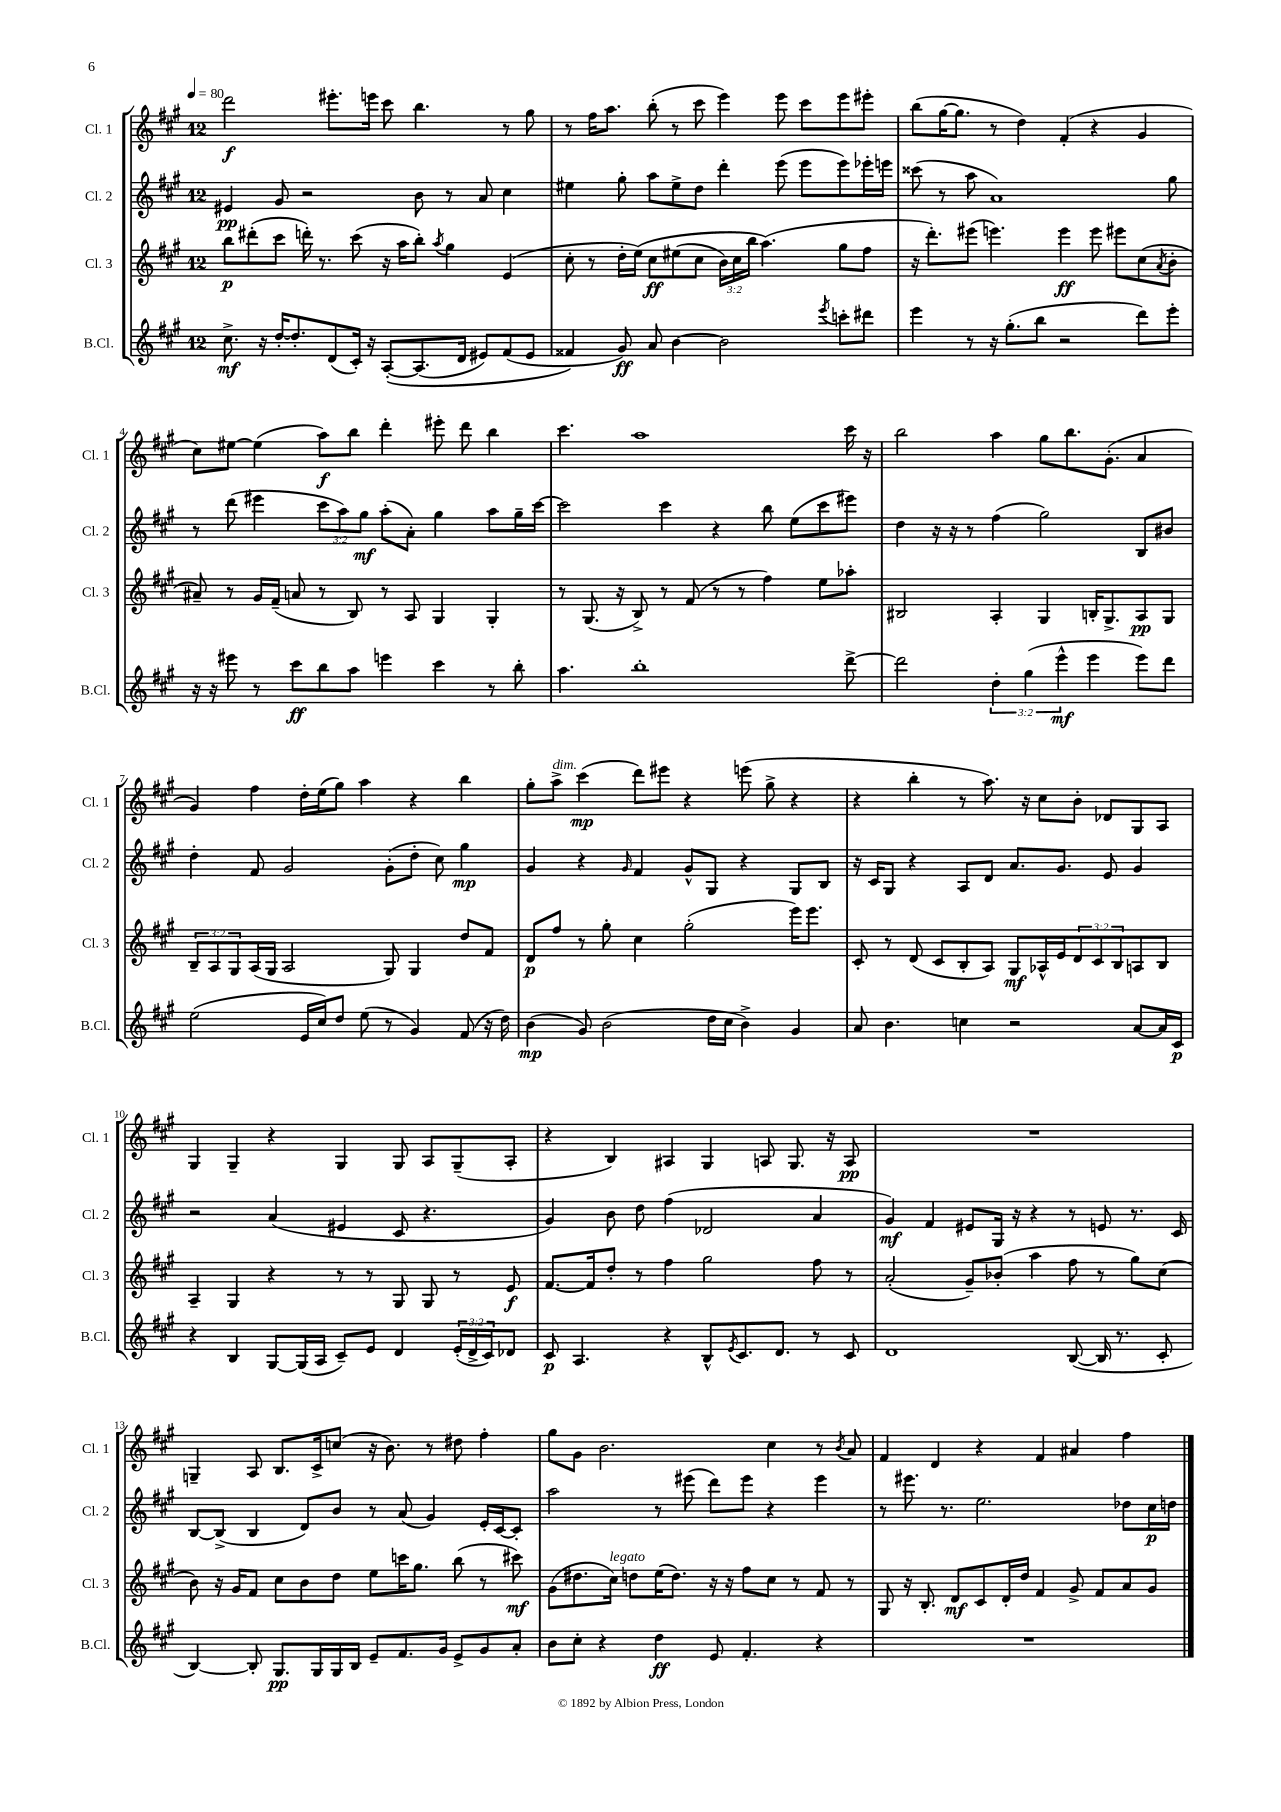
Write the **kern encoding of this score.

**kern	**dynam	**kern	**dynam	**kern	**dynam	**kern	**dynam
*part4	*part4	*part3	*part3	*part2	*part2	*part1	*part1
*staff4	*staff4	*staff3	*staff3	*staff2	*staff2	*staff1	*staff1
*I"B.Cl.	*	*I"Cl. 3	*	*I"Cl. 2	*	*I"Cl. 1	*
*I'B.Cl.	*	*I'Cl. 3	*	*I'Cl. 2	*	*I'Cl. 1	*
*clefG2	*	*clefG2	*	*clefG2	*	*clefG2	*
*k[f#c#g#]	*	*k[f#c#g#]	*	*k[f#c#g#]	*	*k[f#c#g#]	*
*M12/8	*	*M12/8	*	*M12/8	*	*M12/8	*
*MM80	*	*MM80	*	*MM80	*	*MM80	*
=1	=1	=1	=1	=1	=1	=1	=1
8.cc#^\	mf	8bb\L	p	4e#X/	pp	2ddd\	f
.	.	(8ddd#X'\	.	.	.	.	.
16r	.	.	.	.	.	.	.
[16dd'/KL	.	8ccc#\J	.	8g#/	.	.	.
8.dd'/]	.	.	.	.	.	.	.
.	.	16dddn'\)	.	2r	.	.	.
.	.	8.r	.	.	.	.	.
(8d/	.	.	.	.	.	8.eee#X'\L	.
16c#'/Jk)	.	(8ccc#\	.	.	.	.	.
16r	.	.	.	.	.	16eeen\Jk	.
([8A'/L	.	16r	.	.	.	8ccc#\	.
.	.	16aa\KL	.	.	.	.	.
(8.A/]	.	8bb'\J)	.	8b\	.	4.bb\	.
.	.	8qaa/	.	.	.	.	.
.	.	4gg#\	.	8r	.	.	.
16d/Jk	.	.	.	.	.	.	.
8e#X/L)	.	.	.	8a/	.	.	.
(8f#/	.	(4e/	.	4cc#\	.	8r	.
8e#/J	.	.	.	.	.	8gg#\	.
=2	=2	=2	=2	=2	=2	=2	=2
4f##X/)	.	8cc#'\	.	4ee#X\	.	8r	.
.	.	8r	.	.	.	16ff#\KL	.
.	.	.	.	.	.	8.aa\J	.
8g#/)	ff	16dd'\LL	.	8gg#'\	.	.	.
.	.	(16ee\JJ)	.	.	.	.	.
8a/	.	8cc#\L	ff	8aa\L	.	(8bb'\	.
[4b\	.	(8ee#X\	.	8ee#^\	.	8r	.
.	.	8cc#\J	.	8dd\J	.	8ccc#\	.
2b\]	.	24b\LL)	.	4ddd'\	.	4eee\)	.
.	.	24cc#\	.	.	.	.	.
.	.	24bb\JJ	.	.	.	.	.
.	.	(4.aa\)	.	.	.	.	.
.	.	.	.	(8eee\	.	8eee\	.
.	.	.	.	8eee\L	.	8ccc#\L	.
8qeee/	.	.	.	.	.	.	.
8cccn'\L	.	8gg#\L	.	8eee\)	.	8eee\	.
8ddd#X\J	.	8ff#\J	.	16eee-X'\L	.	8eee#X'\J	.
.	.	.	.	16eeen\JJ	.	.	.
=3	=3	=3	=3	=3	=3	=3	=3
4eee\	.	16r	.	(8ccc##X\	.	(8bb\L	.
.	.	8.ddd'\L)	.	.	.	.	.
.	.	.	.	8r	.	[16gg#\K	.
.	.	.	.	.	.	8.gg#\J]	.
8r	.	(8eee#X\J	.	8aa\	.	.	.
16r	.	4.eeen\)	.	1a)	.	8r	.
(8.gg#'\L	.	.	.	.	.	.	.
.	.	.	.	.	.	4dd\)	.
8bb\J	.	.	.	.	.	.	.
2r	.	4eee\	ff	.	.	(4f#'/	.
.	.	8eee\	.	.	.	4r	.
.	.	8eee#X\L	.	.	.	.	.
8ddd\L)	.	(8cc#\	.	.	.	4g#/	.
.	.	8qa/	.	.	.	.	.
8eee'\J	.	8b'\J	.	8gg#\	.	.	.
!!LO:LB:g=z
=4	=4	=4	=4	=4	=4	=4	=4
16r	.	8a#X~/)	.	8r	.	8cc#\L)	.
16r	.	.	.	.	.	.	.
8eee#X\	.	8r	.	(8ddd\	.	[8ee#X\J	.
8r	.	16g#/LL	.	4eee#X\	.	(4ee#\]	.
.	.	(16f#~/JJ	.	.	.	.	.
8ccc#\L	ff	8an/	.	.	.	.	.
8bb\	.	8r	.	12ccc#\L	.	8aa\L)	f
.	.	.	.	12aa\)	.	.	.
8aa\J	.	8B/)	.	.	.	8bb\J	.
.	.	.	.	12gg#\J	mf	.	.
4eeen\	.	8r	.	(8aa'\L	.	4ddd'\	.
.	.	8A/	.	8a'\J)	.	.	.
4ccc#\	.	4G#/	.	4gg#\	.	8eee#X'\	.
.	.	.	.	.	.	8ddd\	.
8r	.	4G#'/	.	8aa\L	.	4bb\	.
8bb'\	.	.	.	16gg#~\L	.	.	.
.	.	.	.	[16ccc#\JJ	.	.	.
=5	=5	=5	=5	=5	=5	=5	=5
4.aa\	.	8r	.	2ccc#\]	.	4.ccc#\	.
.	.	(8.G#/	.	.	.	.	.
.	.	16r	.	.	.	.	.
1bb'	.	8B^/)	.	.	.	1aa	.
.	.	8r	.	4ccc#\	.	.	.
.	.	(8f#/	.	.	.	.	.
.	.	8r	.	4r	.	.	.
.	.	8r	.	.	.	.	.
.	.	4ff#\)	.	8bb\	.	.	.
.	.	.	.	(8ee\L	.	.	.
.	.	8ee\L	.	8ccc#\	.	.	.
[8ddd^\	.	8aa-X'\J	.	8eee#X\J)	.	16ccc#\	.
.	.	.	.	.	.	16r	.
=6	=6	=6	=6	=6	=6	=6	=6
2ddd\]	.	2B#X/	.	4dd\	.	2bb\	.
.	.	.	.	16r	.	.	.
.	.	.	.	16r	.	.	.
.	.	.	.	8r	.	.	.
6dd'\	.	4A'/	.	(4ff#\	.	4aa\	.
(6gg#\	.	.	.	.	.	.	.
.	.	4G#/	.	2gg#\)	.	8gg#\L	.
6eee^^\	mf	.	.	.	.	.	.
.	.	.	.	.	.	8.bb\	.
4eee\	.	16Bn'/KL	.	.	.	.	.
.	.	8.G#^/	.	.	.	(8.g#'\J	.
8eee\L)	.	8A/	pp	8B/L	.	4a/	.
8ddd\J	.	8G#/J	.	8b#X/J	.	.	.
!!LO:LB:g=z
=7	=7	=7	=7	=7	=7	=7	=7
(2ee\	.	12B~/L	.	4dd'\	.	4g#/)	.
.	.	12A/	.	.	.	.	.
.	.	12G#/	.	.	.	.	.
.	.	(16A/L	.	8f#/	.	4ff#\	.
.	.	16G#/JJ	.	.	.	.	.
.	.	2A/	.	2g#/	.	.	.
16e/LL	.	.	.	.	.	16dd'\LL	.
16cc#/J)	.	.	.	.	.	(16ee\J	.
8dd/J	.	.	.	.	.	8gg#\J)	.
(8ee\	.	.	.	.	.	4aa\	.
8r	.	8G#/)	.	(8g#'\L	.	.	.
4g#/)	.	4G#/	.	8dd'\J	.	4r	.
.	.	.	.	8cc#\)	.	.	.
(8f#/	.	8dd/L	.	4gg#\	mp	4bb\	.
16r	.	8f#/J	.	.	.	.	.
16dd\)	.	.	.	.	.	.	.
=8	=8	=8	=8	=8	=8	=8	=8
(4b\	mp	8d/L	p	4g#/	.	8gg#'\L	.
!	!	!	!	!	!	!LO:TX:a:i:t=dim.	!
.	.	8ff#/J	.	.	.	8aa^\J	.
8g#/)	.	8r	.	4r	.	(4ccc#\	mp
(2b\	.	8gg#'\	.	.	.	.	.
.	.	.	.	16qqg#/	.	.	.
.	.	4cc#\	.	4f#/	.	8ddd\L)	.
.	.	.	.	.	.	8eee#X\J	.
.	.	(2gg#'\	.	8g#^^/L	.	4r	.
16dd\LL	.	.	.	8G#/J	.	.	.
16cc#\JJ	.	.	.	.	.	.	.
4b^\)	.	.	.	4r	.	(8eeen\	.
.	.	.	.	.	.	8gg#^\	.
4g#/	.	16eee\KL)	.	8G#/L	.	4r	.
.	.	8.eee\J	.	.	.	.	.
.	.	.	.	8B/J	.	.	.
=9	=9	=9	=9	=9	=9	=9	=9
8a/	.	8c#'/	.	16r	.	4r	.
.	.	.	.	16c#/KL	.	.	.
4.b\	.	8r	.	8G#/J	.	.	.
.	.	(8d/	.	4r	.	4bb'\	.
.	.	8c#/L	.	.	.	.	.
4ccn\	.	8B'/	.	8A/L	.	8r	.
.	.	8A/J)	.	8d/J	.	8.aa\)	.
2r	.	8G#/L	mf	8.a/L	.	.	.
.	.	.	.	.	.	16r	.
.	.	16A-X^^/L	.	.	.	8cc#\L	.
.	.	16e/J	.	8.g#/J	.	.	.
.	.	12d/	.	.	.	8b'\J	.
.	.	12c#/	.	.	.	.	.
.	.	.	.	8e/	.	8d-X/L	.
.	.	12B/	.	.	.	.	.
[8a/L	.	8An/	.	4g#/	.	8G#/	.
16a/L]	.	8B/J	.	.	.	8A/J	.
16c#/JJ	p	.	.	.	.	.	.
!!LO:LB:g=z
=10	=10	=10	=10	=10	=10	=10	=10
4r	.	4A~/	.	2r	.	4G#/	.
4B/	.	4G#/	.	.	.	4G#~/	.
[8G#/L	.	4r	.	(4a/	.	4r	.
(16G#/L]	.	.	.	.	.	.	.
16A/JJ	.	.	.	.	.	.	.
8c#~/L)	.	8r	.	4e#X/	.	4G#/	.
8e/J	.	8r	.	.	.	.	.
4d/	.	8G#/	.	8c#/	.	8G#/	.
.	.	8G#/	.	4.r	.	8A/L	.
(24e'/LL	.	8r	.	.	.	(8G#~/	.
24d^/	.	.	.	.	.	.	.
24c#/J)	.	.	.	.	.	.	.
8d-X/J	.	8e/	f	.	.	8A'/J	.
=11	=11	=11	=11	=11	=11	=11	=11
8c#/	p	[8.f#/L	.	4g#/)	.	4r	.
4.A/	.	.	.	.	.	.	.
.	.	16f#/k]	.	.	.	.	.
.	.	8dd'/J	.	8b\	.	4B/)	.
.	.	8r	.	8dd\	.	.	.
4r	.	4ff#\	.	(4ff#\	.	4A#X/	.
8B^^/L	.	2gg#\	.	2d-X/	.	4G#/	.
8qe/	.	.	.	.	.	.	.
8.c#/	.	.	.	.	.	.	.
.	.	.	.	.	.	8An/	.
8.d/J	.	.	.	.	.	.	.
.	.	.	.	.	.	8.G#/	.
8r	.	8ff#\	.	4a/	.	.	.
.	.	.	.	.	.	16r	.
8c#/	.	8r	.	.	.	8A/	pp
=12	=12	=12	=12	=12	=12	=12	=12
1d	.	(2a'/	.	4g#/)	mf	1.r	.
.	.	.	.	4f#/	.	.	.
.	.	8g#~/L)	.	8e#X/L	.	.	.
.	.	(8b-X'/J	.	16G#/Jk	.	.	.
.	.	.	.	16r	.	.	.
.	.	4aa\	.	4r	.	.	.
([8B/	.	8ff#\	.	8r	.	.	.
16B/]	.	8r	.	8en/	.	.	.
8.r	.	.	.	.	.	.	.
.	.	8gg#\L)	.	8.r	.	.	.
8c#'/	.	(8cc#\J	.	.	.	.	.
.	.	.	.	16c#/	.	.	.
!!LO:LB:g=z
=13	=13	=13	=13	=13	=13	=13	=13
[4B/)	.	8b\)	.	[8B/L	.	4Gn~/	.
.	.	16r	.	(8B^/J]	.	.	.
.	.	16g#/KL	.	.	.	.	.
8B'/]	.	8f#/J	.	4B/	.	8A/	.
8.G#/L	pp	8cc#\L	.	.	.	8.B/L	.
.	.	8b\	.	8d/L)	.	.	.
16G#/L	.	.	.	.	.	16c#^/k	.
16G#/	.	8dd\J	.	8b/J	.	(8ccn/J	.
16B/JJ	.	.	.	.	.	.	.
8e~/L	.	8ee\L	.	8r	.	16r	.
.	.	.	.	.	.	8.b\)	.
8.f#/	.	16cccn\K	.	(8a/	.	.	.
.	.	8.gg#\J	.	.	.	.	.
.	.	.	.	4g#/)	.	8r	.
16g#/Jk	.	.	.	.	.	.	.
8e^/L	.	(8bb\	.	.	.	8dd#X\	.
8g#/	.	8r	.	16e'/LL	.	4ff#'\	.
.	.	.	.	[16c#/J	.	.	.
8a'/J	.	8ccc#X\)	mf	8c#'/J]	.	.	.
=14	=14	=14	=14	=14	=14	=14	=14
8b\L	.	(8g#\L	.	2aa\	.	8gg#\L	.
8cc#'\J	.	8.dd#X\	.	.	.	8g#\J	.
4r	.	.	.	.	.	2.b\	.
!	!	!LO:TX:a:i:t=legato	!	!	!	!	!
.	.	16cc#\Jk)	.	.	.	.	.
.	.	8ddn\L	.	.	.	.	.
4dd\	ff	(16ee\K	.	8r	.	.	.
.	.	8.dd\J)	.	.	.	.	.
.	.	.	.	(8eee#X\	.	.	.
8e/	.	16r	.	8ddd\L)	.	.	.
.	.	16r	.	.	.	.	.
4.f#'/	.	8ff#\L	.	8eee#\J	.	.	.
.	.	8cc#\J	.	4r	.	4cc#\	.
.	.	8r	.	.	.	.	.
4r	.	8f#/	.	4eee#\	.	8r	.
.	.	.	.	.	.	8qb/	.
.	.	8r	.	.	.	8a/	.
=15	=15	=15	=15	=15	=15	=15	=15
1.r	.	8G#/	.	8r	.	4f#/	.
.	.	16r	.	8.eee#X\	.	.	.
.	.	8.B'/	.	.	.	.	.
.	.	.	.	.	.	4d/	.
.	.	.	.	8.r	.	.	.
.	.	8d/L	mf	.	.	.	.
.	.	8c#/	.	2.ee\	.	4r	.
.	.	16d'/L	.	.	.	.	.
.	.	16dd/JJ	.	.	.	.	.
.	.	4f#/	.	.	.	4f#/	.
.	.	8g#^/	.	.	.	4a#X/	.
.	.	8f#/L	.	.	.	.	.
.	.	8a/	.	8dd-X\L	.	4ff#\	.
.	.	8g#/J	.	16cc#\L	p	.	.
.	.	.	.	16ddn\JJ	.	.	.
==	==	==	==	==	==	==	==
*-	*-	*-	*-	*-	*-	*-	*-
